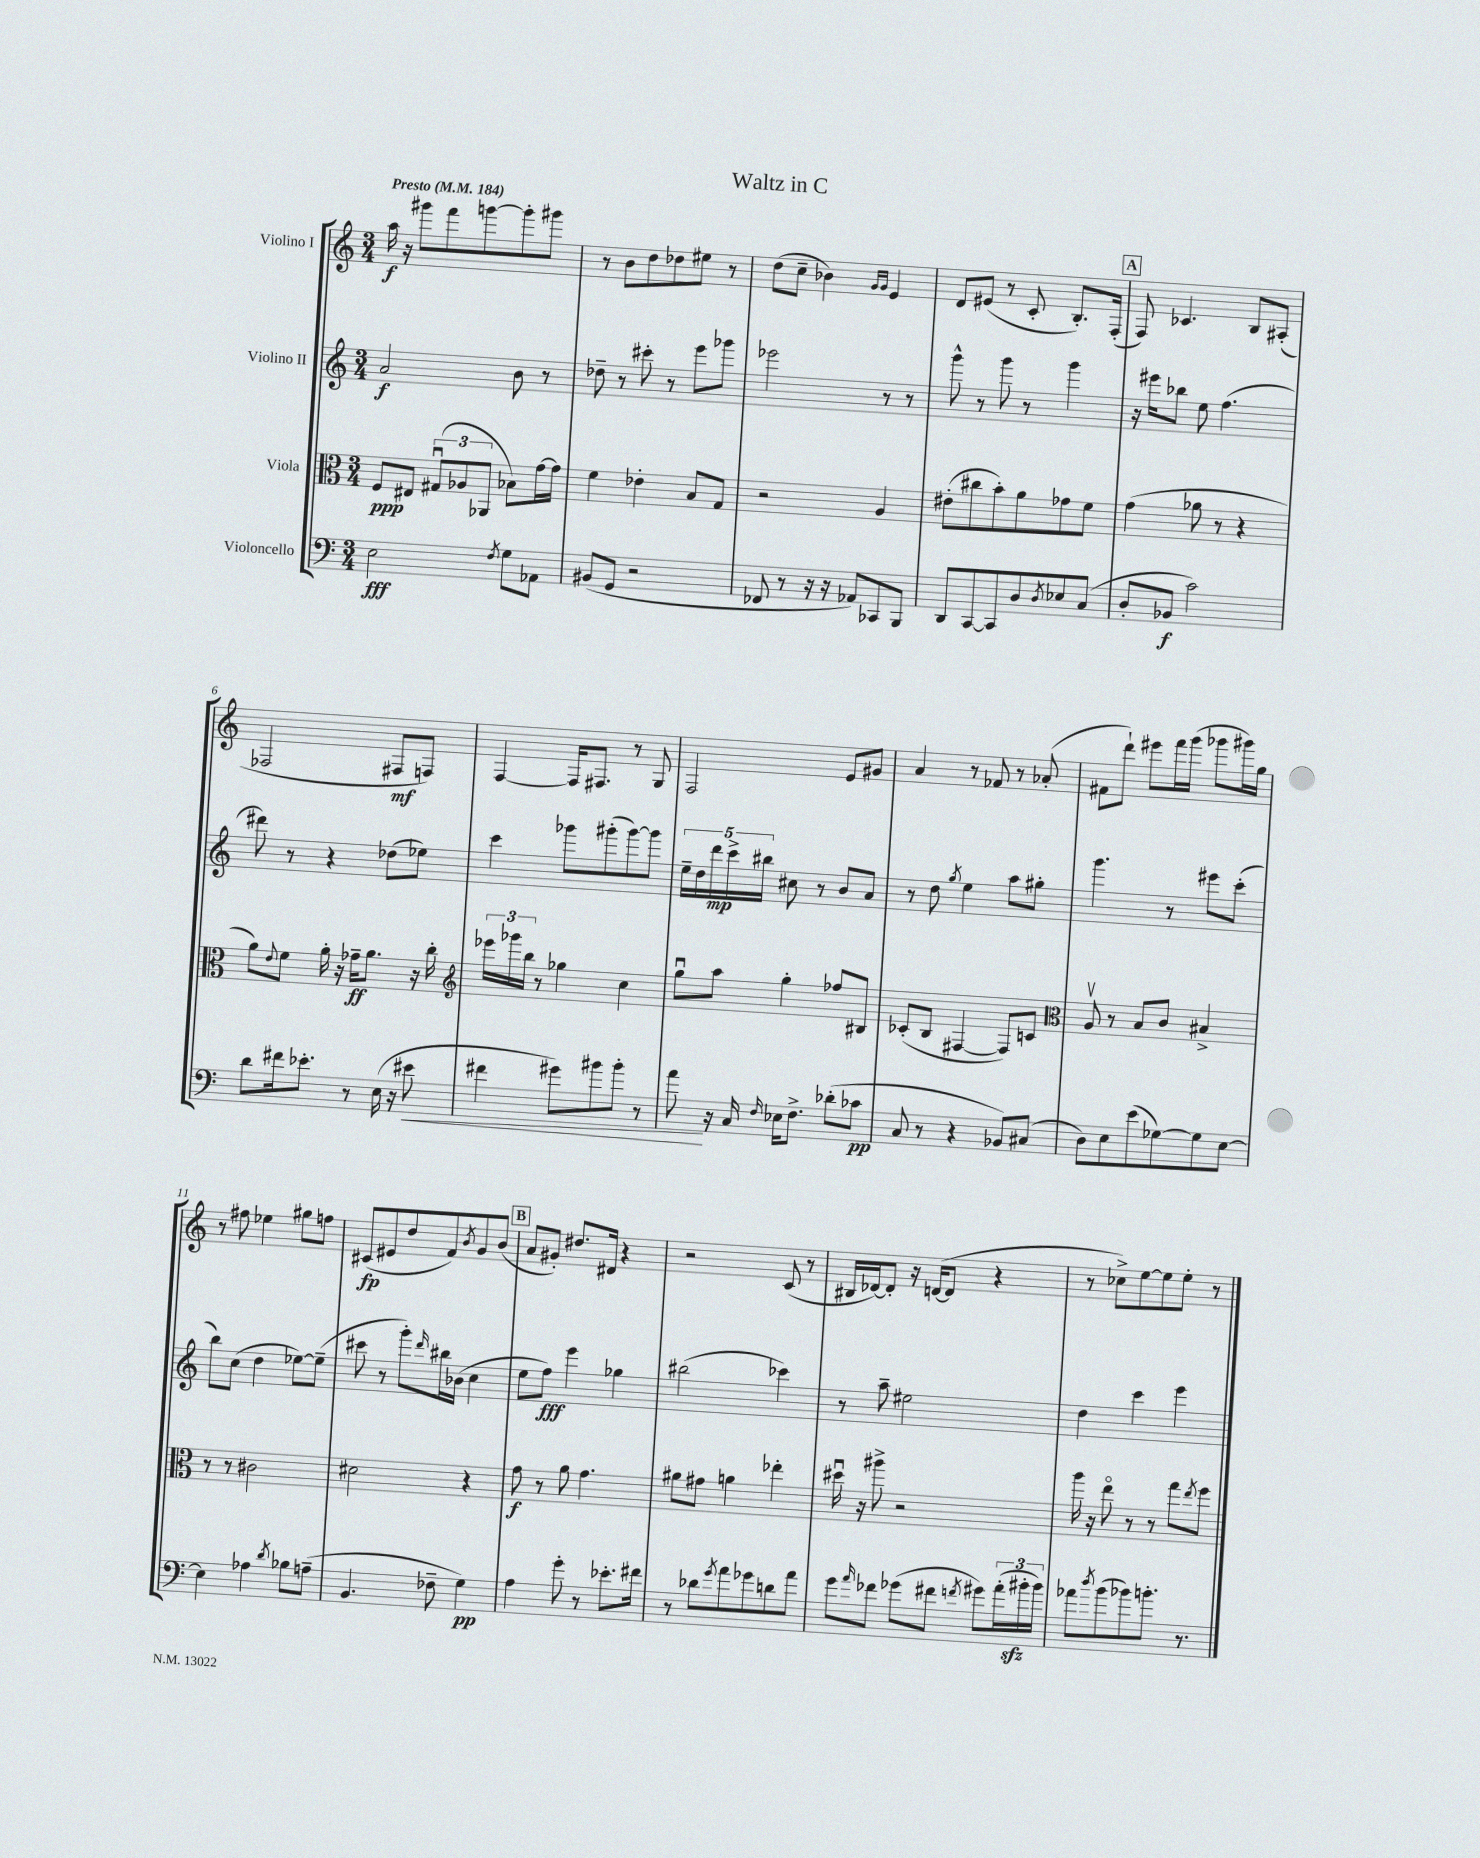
\header { title = "Waltz in C" }
<<
\new StaffGroup <<
\new Staff = "s0" \with { instrumentName = "Violino I" } {
    \clef treble \key c \major \numericTimeSignature \time 3/4 \tempo "Presto" 4 = 184
    a''16\f r16 gis'''8 f'''8 g'''8~ g'''8-. gis'''8 |
    r8 b'8 d''8 des''8 eis''8 r8 |
    d''8( c''8-- bes'4) \grace { g'16 g'16 } e'4 |
    d'8 eis'8( r8 c'8-. b8.-.) f16-.( |
    \mark \markup { \box "A" } f8) ces'4. b8 ais8-.( |
    fes2 fis8\mf f8) |
    f4~ f16 fis8. r8 g8 |
    f2 e'8 gis'8 |
    a'4 r8 fes'8 r8 aes'8-.( |
    fis'8 d'''8-!) eis'''8 f'''16 g'''16( ges'''8 gis'''16) g''16 |
    r8 fis''8 ees''4 gis''8 f''8 |
    cis'8\fp( eis'8 d''8 f'8) \acciaccatura { b'8 } g'8 b'8( |
    \mark \markup { \box "B" } a'8 gis'8-.) dis''8. dis'16 r4 |
    r2 c'8( r8 |
    bis16 des'16~) des'8-. r16 d'16~( d'8 r4 |
    r8 ces''8->) e''8~ e''8 e''8-. r8 \bar "|." |
}
\new Staff = "s1" \with { instrumentName = "Violino II" } {
    \clef treble \key c \major \numericTimeSignature \time 3/4
    a'2\f b'8 r8 |
    des''8-- r8 cis'''8-. r8 e'''8 ges'''8 |
    ees'''2 r8 r8 |
    g'''8-^ r8 g'''8 r8 g'''4 |
    \mark \markup { \box "A" } r16 eis'''16 bes''8 e''8 f''4.( |
    dis'''8) r8 r4 des''8( ees''8) |
    c'''4 ges'''8 gis'''8-.( gis'''8~) gis'''8 |
    \tuplet 5/4 { e''16-- d''16 d'''16\mp c'''16-> bis''16 } cis''8 r8 b'8 a'8 |
    r8 d''8 \acciaccatura { g''8 } e''4 a''8 gis''8-. |
    g'''4. r8 eis'''8 c'''8-.( |
    b''8) c''8( d''4 ees''8~) ees''8--( |
    cis'''8 r8 g'''8-.) \grace { d'''16 } bis''16 bes'16( c''4 |
    \mark \markup { \box "B" } e''8 f''8\fff) e'''4 ges''4 |
    bis''2( ces'''4) |
    r8 a''8-- eis''2 |
    d''4 c'''4 e'''4 \bar "|." |
}
\new Staff = "s2" \with { instrumentName = "Viola" } {
    \clef alto \key c \major \numericTimeSignature \time 3/4
    f8\ppp eis8 \tuplet 3/2 { gis8\downbow( aes8 aes,8 } bes8) g'16~ g'16 |
    f'4 ees'4-. b8 g8 |
    r2 a4 |
    eis'8-.( cis''8 b'8-.) a'8 ges'8 f'8 |
    \mark \markup { \box "A" } g'4( aes'8 r8 r4 |
    a'8) \appoggiatura { e'8 } f'8 a'16-. r16 ges'16--\ff a'8. r16 c''16-. |
    \clef treble \tuplet 3/2 { ees'''16 ges'''16 b''16 } r8 ges''4 c''4 |
    g''8\downbow a''8 g''4-. fes''8 bis8 |
    ces'8-.( b8 fis4~ fis8) c'8 |
    \clef alto a8\upbow r8 b8 c'8 bis4-> |
    r8 r8 cis'2 |
    dis'2 r4 |
    \mark \markup { \box "B" } g'8\f r8 a'8 g'4. |
    ais'8 gis'8 a'4 ees''4-. |
    dis''16\downbow r16 ais''8-> r2 |
    a''16 r16 e''8\flageolet r8 r8 g''8 \acciaccatura { e''8 } f''8 \bar "|." |
}
\new Staff = "s3" \with { instrumentName = "Violoncello" } {
    \clef bass \key c \major \numericTimeSignature \time 3/4
    e2\fff \acciaccatura { f8 } g8 aes,8 |
    bis,8( g,8 r2 |
    fes,8 r8 r16 r16 aes,8) ces,8 b,,8 |
    d,8 c,8~ c,8 d8 \acciaccatura { d8 } ees8 c8( |
    \mark \markup { \box "A" } d8-. bes,8\f c'2) |
    d'8 fis'16 ees'8.-. r8 e16( r16 eis'8\< |
    fis'4 gis'8) bis'8 bis'8-. r8 |
    a'8\! r16 c16 \grace { f16 } ees16 f8.-> des'8-.( ces'8\pp |
    c8 r8 r4 bes,8) cis8( |
    d8) e8 e'8( ges8~) ges8 e8~ |
    e4 aes4 \acciaccatura { d'8 } bes8 a8--( |
    b,4. fes8-- g4\pp) |
    \mark \markup { \box "B" } a4 g'8-. r8 ees'8.-. fis'16 |
    r8 des'8 \acciaccatura { g'8 } a'8 ges'8 d'8 a'8 |
    g'8 \grace { a'16 } fes'8 ges'8( fis'8 \acciaccatura { f'8 } gis'8) \tuplet 3/2 { a'16-.( bis'16-.\sfz bis'16) } |
    aes'8 \acciaccatura { d''8 } b'8( bes'8) b'8.-. r8. \bar "|." |
}
>>
>>
